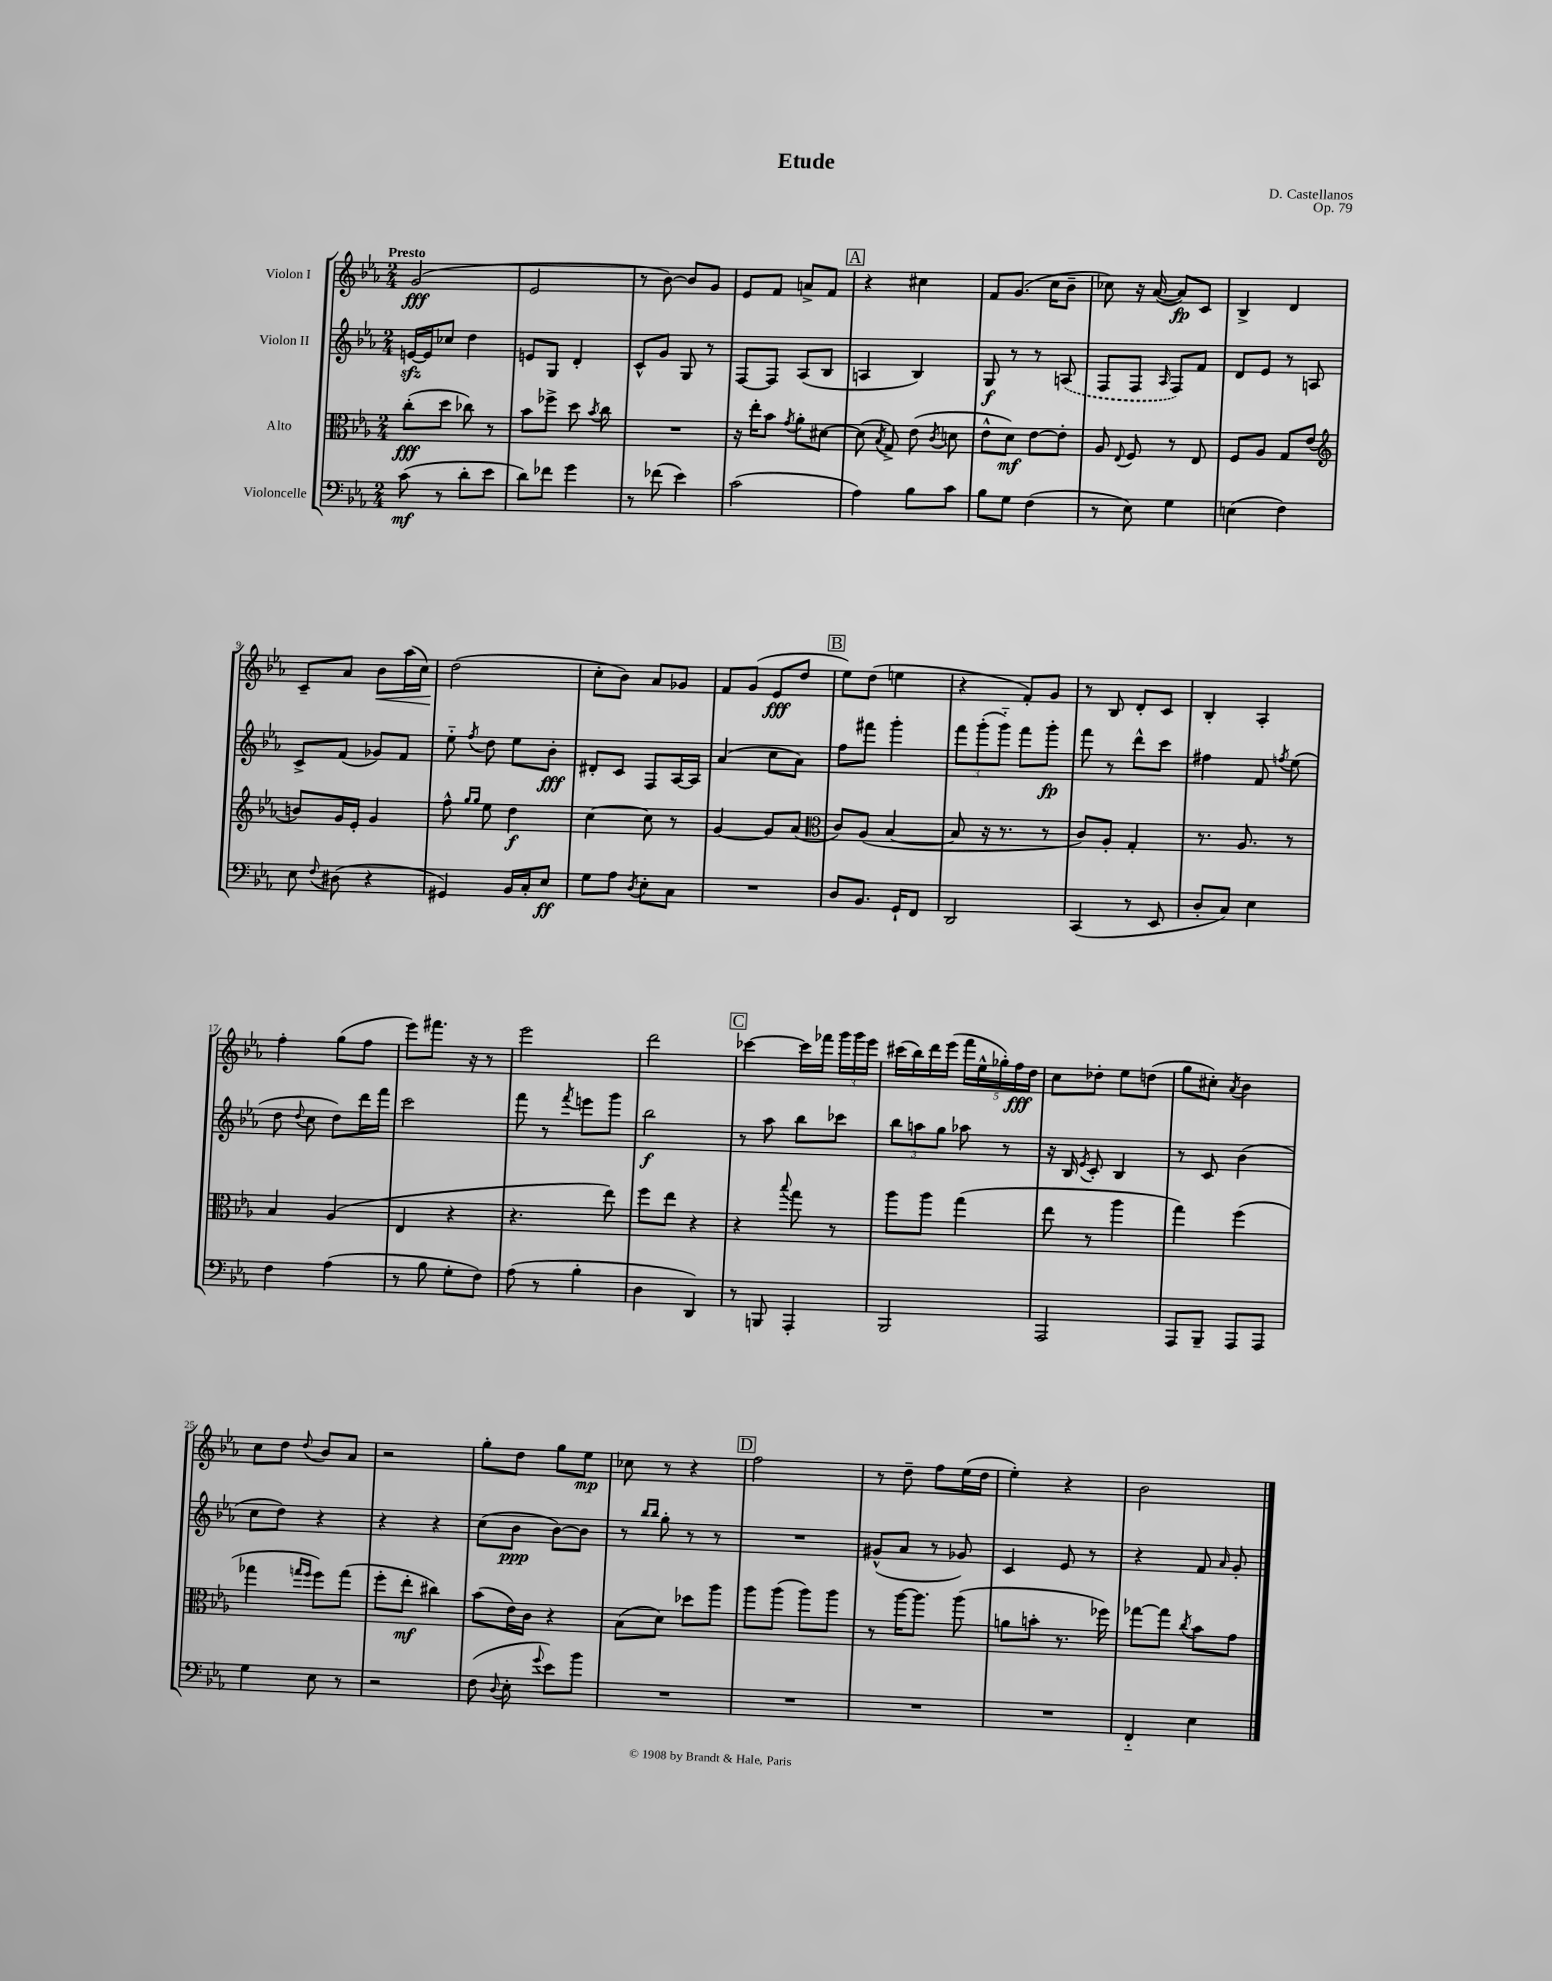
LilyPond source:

\header { title = "Etude" composer = "D. Castellanos" opus = "Op. 79" }
<<
\new StaffGroup <<
\new Staff = "s0" \with { instrumentName = "Violon I" } {
    \clef treble \key ees \major \numericTimeSignature \time 2/4 \tempo "Presto"
    \autoBeamOff g'2\fff( |
    ees'2 |
    r8 bes'8~) bes'8[ g'8] |
    ees'8[ f'8] a'8[-> f'8] |
    \mark \markup { \box "A" } r4 cis''4 |
    f'8[ g'8.]( c''16[ bes'8]-- |
    ces''8) r16 aes'16~( aes'8[\fp) c'8] |
    bes4-> d'4 |
    c'8[-- aes'8] bes'8[\< aes''16( c''16]) |
    d''2\!( |
    c''8[-. bes'8]) aes'8[ ges'8] |
    f'8[ g'8]( ees'8[\fff d''8] |
    \mark \markup { \box "B" } ees''8[) d''8]( e''4 |
    r4 f'8[-.) g'8] |
    r8 bes8 d'8[-. c'8] |
    bes4-. aes4-. |
    f''4-. g''8[( f''8] |
    ees'''8[) fis'''8.] r16 r8 |
    ees'''2 |
    d'''2 |
    \mark \markup { \box "C" } ces'''4~ ces'''16[ fes'''16] \tuplet 3/2 { g'''16[ g'''16 ees'''16] } |
    cis'''16[( bes''16) d'''16 ees'''16]( \tuplet 5/4 { f'''16[ ees''16-^ ges''16-.) f''16\fff d''16] } |
    c''8[ des''8]-. ees''8[ d''8]( |
    g''8[ cis''8]-.) \acciaccatura { aes'8 } bes'4 |
    c''8[ d''8] \appoggiatura { d''8 } bes'8[ aes'8] |
    r2 |
    g''8[-. d''8] g''8[ ees''8]\mp |
    ces''8 r8 r4 |
    \mark \markup { \box "D" } f''2 |
    r8 d''8-- f''8[ ees''16( d''16] |
    ees''4-.) r4 |
    bes'2 \bar "|." |
}
\new Staff = "s1" \with { instrumentName = "Violon II" } {
    \clef treble \key ees \major \numericTimeSignature \time 2/4
    \autoBeamOff e'16[~\sfz e'16 ces''8] d''4 |
    e'8[ g8] d'4-. |
    c'8[-^ g'8] g8 r8 |
    f8[~ f8] aes8[( bes8] |
    \mark \markup { \box "A" } a4 bes4) |
    g8\f r8 r8 \once \slurDashed a8( |
    f8[ f8] \grace { aes16 } f8[) f'8] |
    d'8[ ees'8] r8 a8 |
    c'8[-> f'8]( ges'8[) f'8] |
    ees''8-_ \acciaccatura { f''8 } d''8 ees''8[ bes'8]-.\fff |
    dis'8[-. c'8] f8[ aes16~ aes16] |
    aes'4( c''8[ aes'8]) |
    \mark \markup { \box "B" } f''8[ fis'''8] g'''4-. |
    \tuplet 3/2 { f'''8[ g'''8-.( g'''8]-_) } f'''8[ g'''8]-.\fp |
    f'''8 r8 d'''8[-^ c'''8] |
    fis''4 f'8 \acciaccatura { f''8 } ees''8( |
    d''8 \appoggiatura { d''8 } c''8 d''8[) d'''16 f'''16] |
    c'''2 |
    f'''8 r8 \acciaccatura { f'''8 } e'''8[ g'''8] |
    bes''2\f |
    \mark \markup { \box "C" } r8 aes''8 bes''8[ ces'''8] |
    \tuplet 3/2 { bes''8[ a''8 g''8] } aes''8 r8 |
    r16 bes16 \acciaccatura { ees'8 } c'8-. bes4 |
    r8 c'8 bes'4( |
    c''8[ d''8]) r4 |
    r4 r4 |
    c''8[( bes'8]\ppp bes'8[~) bes'8] |
    r8 \grace { bes''16[ bes''16] } g''8-. r8 r8 |
    \mark \markup { \box "D" } R2 |
    gis'8[-^( aes'8] r8 ges'8) |
    c'4 ees'8 r8 |
    r4 f'8 \grace { aes'16 } g'8-. \bar "|." |
}
\new Staff = "s2" \with { instrumentName = "Alto" } {
    \clef alto \key ees \major \numericTimeSignature \time 2/4
    \autoBeamOff c''8[-.\fff( d''8] ces''8) r8 |
    bes'8[ fes''8]-> d''8 \acciaccatura { bes'8 } c''8 |
    R2 |
    r16 ees''16[-. bes'8] \acciaccatura { g'8 } aes'8[-. dis'8]~ |
    \mark \markup { \box "A" } dis'8( \acciaccatura { bes8 } g8->) ees'8( \acciaccatura { c'8 } d'8 |
    ees'8[-^ d'8]\mf) ees'8[~ ees'8]-. |
    aes8 \appoggiatura { ees8 } f8 r8 ees8 |
    f8[ aes8] g8[ ees'8]( |
    \clef treble b'8[) g'16 ees'16]-. g'4 |
    f''8-^ \grace { g''16[ g''16] } ees''8 d''4\f |
    c''4~ c''8 r8 |
    g'4~ g'8[ aes'8]( |
    \mark \markup { \box "B" } \clef alto c'8[) aes8]( bes4~ |
    bes8 r16 r8. r8 |
    c'8[) aes8]-. g4-. |
    r8. aes8. r8 |
    bes4 aes4( |
    ees4 r4 |
    r4. ees''8) |
    f''8[ ees''8] r4 |
    \mark \markup { \box "C" } r4 \appoggiatura { bes''8 } g''8 r8 |
    aes''8[ aes''8] g''4( |
    ees''8 r8 aes''4 |
    g''4) f''4( |
    ges''4 \grace { g''16[ f''16] } f''8[) g''8]( |
    f''8[-. ees''8]-.\mf cis''4) |
    bes'8[( ees'16) c'16] r4 |
    bes8[( d'8]) des''8[ aes''8] |
    \mark \markup { \box "D" } aes''8[ aes''8]( aes''8[) aes''8] |
    r8 aes''16[~ aes''8.] aes''8( |
    a'8[ b'8]-. r8. fes''16) |
    ges''8[~ ges''8] \acciaccatura { c''8 } bes'8[ g'8] \bar "|." |
}
\new Staff = "s3" \with { instrumentName = "Violoncelle" } {
    \clef bass \key ees \major \numericTimeSignature \time 2/4
    \autoBeamOff c'8\mf( r8 d'8[-. ees'8] |
    d'8[) fes'8] g'4 |
    r8 fes'8( ees'4) |
    c'2( |
    \mark \markup { \box "A" } aes4) bes8[ c'8] |
    bes8[ g8] f4( |
    r8 ees8) g4 |
    e4( f4) |
    ees8 \appoggiatura { f8 } dis8( r4 |
    gis,4) bes,16[ c16-. ees8]\ff |
    g8[ aes8] \acciaccatura { d8 } ees8[-. c8] |
    R2 |
    \mark \markup { \box "B" } d8[ bes,8.] g,16[-! f,8] |
    d,2 |
    c,4( r8 ees,8 |
    d8[-. c8]) ees4 |
    f4 aes4( |
    r8 bes8 g8[-. f8]) |
    aes8( r8 bes4-. |
    d4 d,4) |
    \mark \markup { \box "C" } r8 b,,8 aes,,4-. |
    bes,,2 |
    aes,,2 |
    aes,,8[ bes,,8]-- aes,,8[ aes,,8] |
    g4 ees8 r8 |
    r2 |
    f8( \appoggiatura { d8 } ees8-. \appoggiatura { g'8 } ees'8[) bes'8] |
    R2 |
    \mark \markup { \box "D" } R2 |
    R2 |
    R2 |
    f,4-_ ees4 \bar "|." |
}
>>
>>
